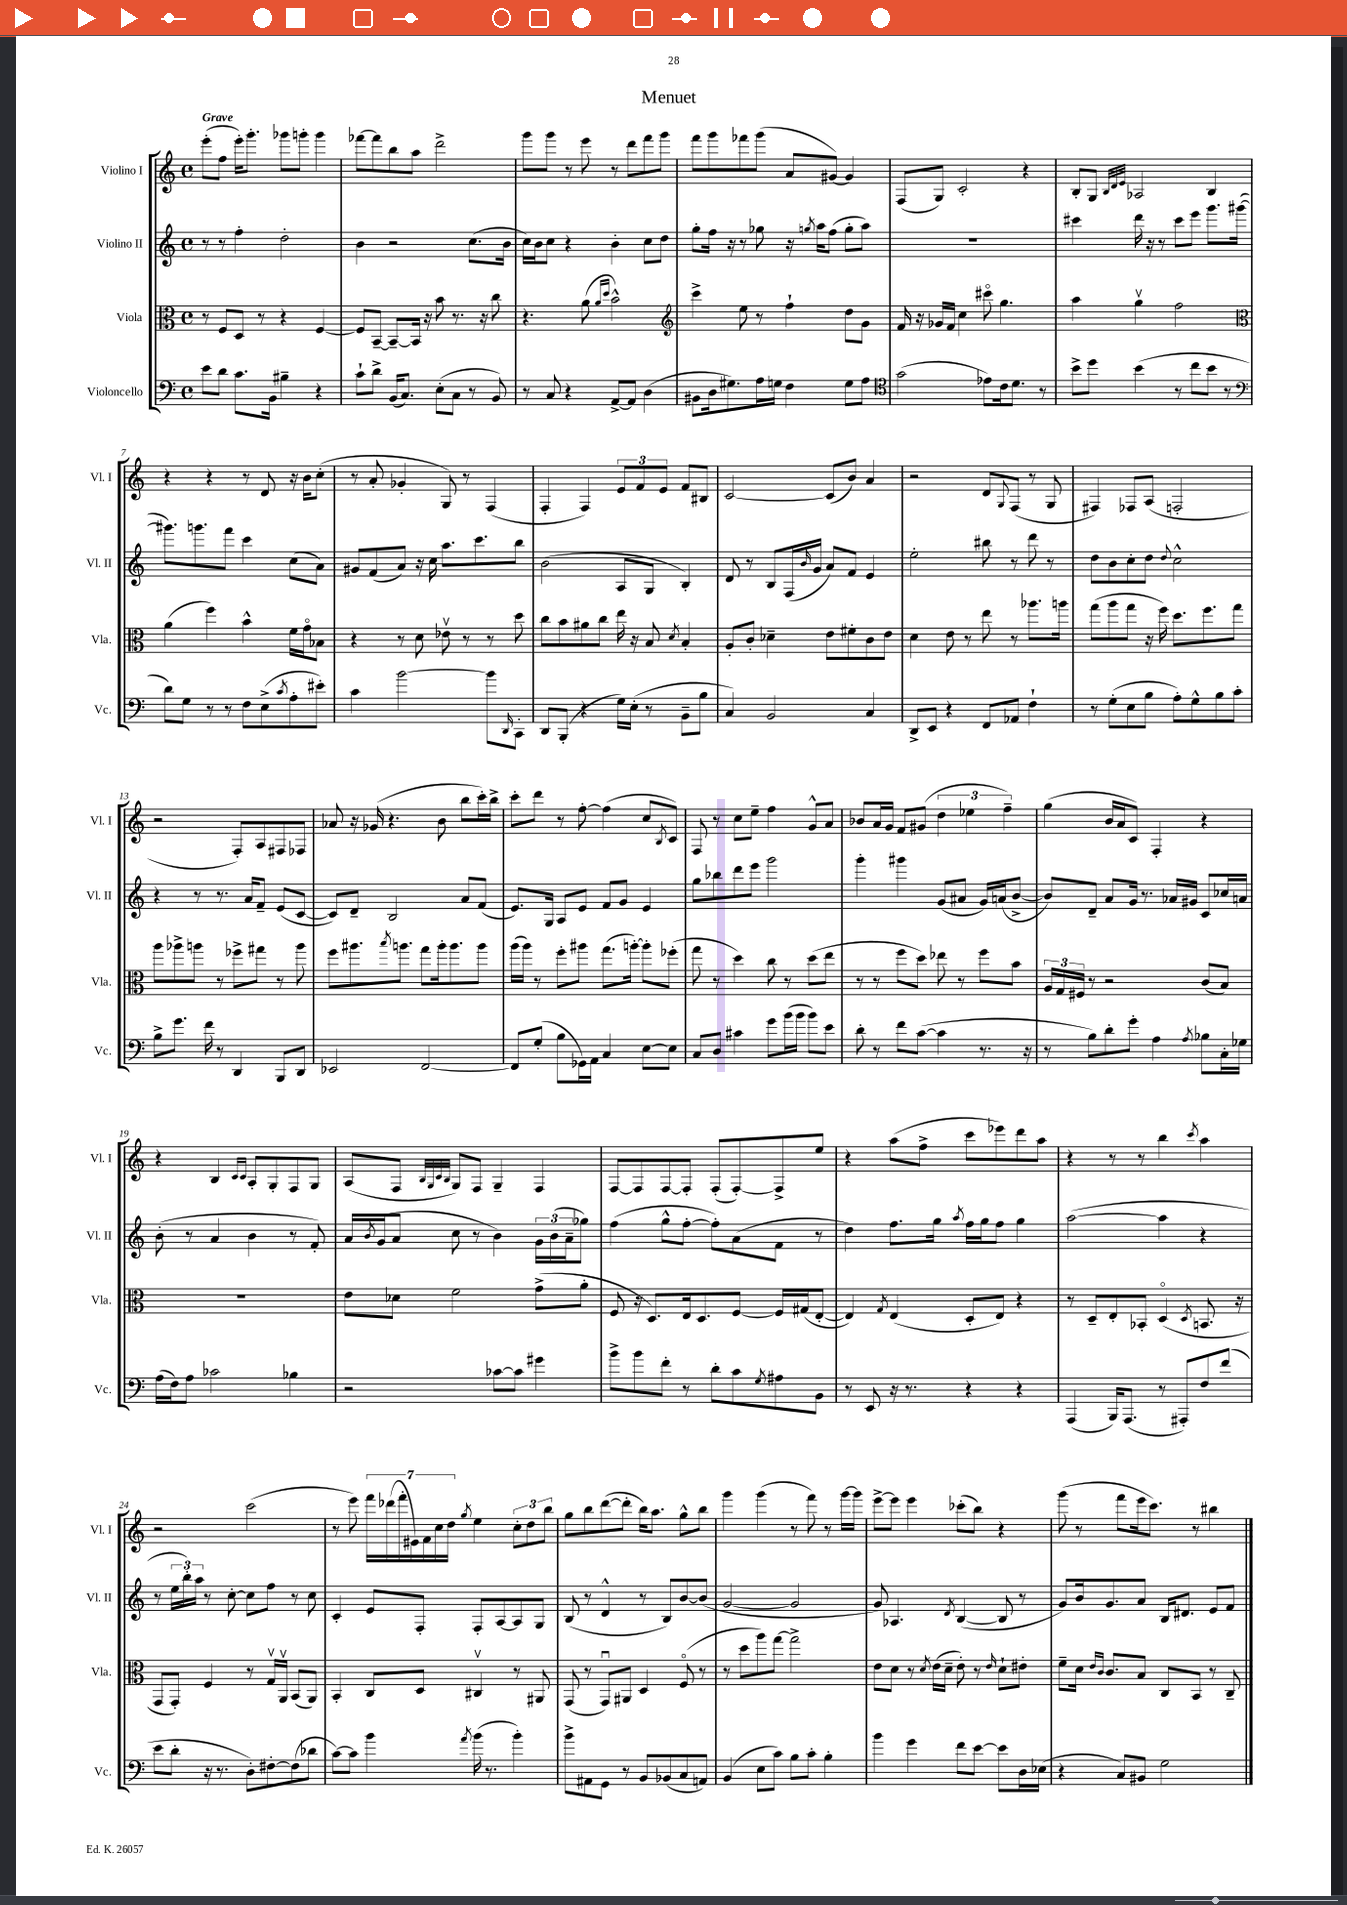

**kern	**kern	**kern	**kern
*part4	*part3	*part2	*part1
*staff4	*staff3	*staff2	*staff1
*I"Violoncello	*I"Viola	*I"Violino II	*I"Violino I
*I'Vc.	*I'Vla.	*I'Vl. II	*I'Vl. I
*clefF4	*clefC3	*clefG2	*clefG2
*k[]	*k[]	*k[]	*k[]
*M4/4	*M4/4	*M4/4	*M4/4
*met(c)	*met(c)	*met(c)	*met(c)
=1	=1	=1	=1
!	!	!	!LO:TX:a:B:t=Grave
8e\L	8r	8r	(8eee'\L
8d\J	8F/L	8r	8ff\J
8.c\L	8D/J	4ff'\	16eee'\KL)
.	.	.	8.ggg'\J
.	8r	.	.
16BB\Jk	.	.	.
4B#X~\	4r	2dd'\	8ggg-X\L
.	.	.	8gggn'\J
4r	[4F/	.	4ggg\
=2	=2	=2	=2
8c`\L	8F/L]	4b\	[8fff-X\L
8d^\J	[8BB~/J	.	8fff-\]
(16BB/KL	8BB~/L_	2r	8bb\
8.C/J)	.	.	.
.	16BB/Jk]	.	8aa\J
.	16r	.	.
(8E'\L	8b\	.	2ddd^\
8C\J	8.r	.	.
8r	.	(8.cc\L	.
.	16r	.	.
8BB/)	8cc\	.	.
.	.	16b\Jk	.
=3	=3	=3	=3
8r	4.r	16cc\LL)	8ggg\L
.	.	16b\J	.
8C/	.	8cc\J	8ggg\J
4r	.	4r	8r
.	(8a\	.	8eee\
.	16qqa/LL	.	.
.	16qqdd/JJ	.	.
[8AA^/L	2b^^\)	4b'\	8r
8AA/J]	.	.	8ddd\L
(4D\	.	8cc\L	8fff\
.	.	8dd\J	8ggg\J
=4	=4	=4	=4
*	*clefG2	*	*
8BB#X\L	4ccc^\	8gg'\L	8fff\L
16D\k	.	16ff\Jk	8ggg\
8.G#X\)	.	16r	.
.	8ee\	8r	8fff-X\
16A\L	8r	8gg-X\	(8ggg\J
16Gn\JJ	.	.	.
4F\	4ff`\	16r	8a/L
.	.	8qggn/	.
.	.	16aa\KL	.
.	.	(8ff\J	[8g#X/J)
8G\L	8dd\L	8gg'\L	4g#/]
8A\J	8g\J	8aa\J)	.
=5	=5	=5	=5
*clefC4	*	*	*
(2g\	16f/	1r	(8F/L
.	16r	.	.
.	16g-X/LL	.	8G/J)
.	16f/JJ	.	.
.	4cc\	.	2c'/
8e-X\L)	8ccc#X\	.	.
16c\k	4.gg\	.	.
8.d\J	.	.	.
.	.	.	4r
8r	.	.	.
=6	=6	=6	=6
8b^\L	4aa\	4ccc#X\	8B'/L
8dd\J	.	.	8G/J
.	.	.	32qqB/LLL
.	.	.	32qqd/
.	.	.	32qqe/JJJ
(4b\	4ggv\	16ddd\	2A-X/
.	.	16r	.
.	.	8r	.
8r	2ff\	8ccc#\L	.
8cc\L	.	8eee\J	.
8b\J	.	8.ggg\L	4B/
8r	.	.	.
.	.	([16ggg#X\Jk	.
!!LO:LB:g=z
=7	=7	=7	=7
*clefF4	*clefC3	*	*
8d\L)	(4a\	8.ggg#X\L])	4r
8G\J	.	.	.
.	.	8.gggn\	.
8r	4ff\)	.	4r
8r	.	8fff\J	.
8F\L	4b^^\	4ccc\	8r
(8E^\	.	.	8d/
8qc/	.	.	.
8A'\	16f\LL	(8cc\L	16r
.	16g\J	.	16b\KL
8e#X'\J)	8B-X\J	8a\J)	(8cc'\J
=8	=8	=8	=8
4c\	4r	8g#X/L	8r
.	.	(8f/	8a'/
[2b\	8r	8a/J)	4g-X'/
.	8d\	16r	.
.	.	16cc\	.
.	8e-Xv\	8.aa\L	8G/)
.	8r	.	8r
.	.	8.ccc\	.
8b\L]	8r	.	(4F/
16qqDD/	.	.	.
8CC'\J	8dd\	8bb\J	.
=9	=9	=9	=9
8DD/L	8cc\L	(2b\	4F'/
(8BBB'/J	8b\	.	.
4r	8a#X\	.	4F/)
.	8cc\J	.	.
16G\LL)	16ee\	8A/L	12e/L
(16E'\JJ	16r	.	.
.	.	.	12f/
8r	8B/	8G/J	.
.	.	.	12e/J
.	8qd/	.	.
8BB~\L	4B'/	4B'/)	8f/L
8B\J	.	.	8B#X/J
=10	=10	=10	=10
4C/)	8A'/L	8d/	[2c/
.	8c'/J	8r	.
2BB/	4d-X~\	8B/L	.
.	.	(16F/L	.
.	.	16qqb/	.
.	.	16g/JJ	.
.	8e\L	8a/L)	(8c/L]
.	8f#X'\	8f/J	8b/J)
4C/	8c\	4e/	4a/
.	8e\J	.	.
=11	=11	=11	=11
8DD^/L	4d\	2ee'\	2r
8EE/J	.	.	.
4r	8e\	.	.
.	8r	.	.
8FF/L	8ee\	8bb#X\	8d/L
.	.	.	8qqG/
8AA-X/J	8r	8r	(8F/J
4F`\	8.aa-X\L	8ddd\	8r
.	.	8r	8G/
.	16aan\Jk	.	.
=12	=12	=12	=12
8r	(8gg\L	8dd\L	4F#X/)
(8G'\L	8aa\	8b\	.
8E\	8gg\J	8cc'\	8F-X/L
8B\J	16r	8dd\J	(8A/J
.	16ff\)	.	.
.	.	8qqdd/	.
8A'\L)	8.dd\L	2cc^^\	2Fn'/
8G^^\	.	.	.
.	8.ff\	.	.
8B\	.	.	.
8c'\J	8gg\J	.	.
!!LO:LB:g=z
=13	=13	=13	=13
8B^\L	8aa\L	4r	2r
8.g\J	8aa-X^\	.	.
.	8aan\J	8r	.
16f\	.	.	.
8r	8r	8.r	.
4DD/	8ff-X^\L	.	8F'/L)
.	.	16a/KL	.
.	8gg#X\J	8f~/J	8A/
8BBB/L	8r	(8e/L	8F#X/
8DD/J	8aa\	[8c/J	8F-X/J
=14	=14	=14	=14
2EE-X/	8ff\L	8c/L])	8a-X/
.	8.aa#X\	8d~/J	16r
.	.	.	(16g-X/
.	.	2B/	4.r
.	8qbb/	.	.
.	8.aan\J	.	.
[2FF/	8gg\L	.	.
.	16aa'\k	.	8b\
.	8.aa\	.	.
.	.	8a/L	8bb\L
.	8aa\J	(8f/J	16ccc'\L)
.	.	.	16bb^\JJ
=15	=15	=15	=15
8FF/L]	(16aa\LL	8.e/L)	8ccc'\L
.	16aa\JJ)	.	.
(8G'/J	8r	.	8ddd\J
.	.	16G/Jk	.
8B\L	8ff'\L	8A/L	8r
16GG-X\L)	8aa#X\J	8e/J	[8ff'\
16AA\JJ	.	.	.
4C/	(8.gg\L	8f/L	(4ff\]
.	.	8g/J	.
.	[16aan'\Jk)	.	.
[8E\L	8aa'\L]	4e/	8cc/L
.	.	.	8qB/
8E\J]	(8ff-X'\J	.	8c/J)
=16	=16	=16	=16
8C/L	8gg\	8gg\L	8F/
8D/J	8r	8bb-X\	8r
4c#X\	4dd\)	8ddd\	8cc\L
.	.	8eee\J	8ee~\J
8g\L	8cc\	2ggg\	4ff\
(16b\L	8r	.	.
16b\JJ	.	.	.
8b\L)	(8dd\L	.	8g^^/L
8e\J	8ee\J	.	8a/J
=17	=17	=17	=17
8d'\	8r	4ggg'\	8b-X/L
8r	8r	.	16a/L
.	.	.	16g/JJ
8f\L	8ff\L	4ggg#X\	8f/L
([8c\J	8dd\J)	.	(8g#X/J
4c\]	8ee-X\	(8g/L	6dd\
.	8r	8a#X/J	.
.	.	.	6ee-X\
8.r	8ff\L	16g/LL)	.
.	.	(16an/J	.
.	.	.	6ff~\)
.	8b\J	[8b^/J	.
16r	.	.	.
=18	=18	=18	=18
8r	24A/LL	8b/L])	(4gg\
.	24G/	.	.
.	24F#X/JJ	.	.
8B\L)	8r	8d~/J	.
8d'\	2r	8a/L	16b/LL
.	.	.	16a/J
8g'\J	.	16g/Jk	8c/J)
.	.	8.r	.
4A\	.	.	4F'/
.	.	16a-X/LL	.
.	.	16g#X/JJ	.
8qA/	.	.	.
8B-X\L	(8c/L	8c/L	4r
16C'\L	8B/J)	16cc-X/L	.
16G-X\JJ	.	16an/JJ	.
!!LO:LB:g=z
=19	=19	=19	=19
(16A\LL	1r	(8b'\	4r
16F\J)	.	.	.
8A\J	.	8r	.
2c-X\	.	4a/	4B/
.	.	.	16qqc/LL
.	.	.	16qqc/JJ
.	.	4b\	8A'/L
.	.	.	8G'/
4B-X\	.	8r	8F/
.	.	8f'/)	8G/J
=20	=20	=20	=20
2r	8e\L	16a/LL	(8A/L
.	.	8qb/	.
.	.	(16g/J	.
.	8d-X\J	8a/J	8F/J
.	.	.	32qqB/LLL
.	.	.	32qqG/
.	.	.	32qqc/
.	.	.	32qqB/JJJ
.	2f\	8cc\	8G/L)
.	.	8r	8F/J
[8c-X\L	.	4b\)	4G~/
8c-\J]	.	.	.
4g#X\	(8g^\L	24g\LL	4F/
.	.	(24b\	.
.	.	24a~\J	.
.	8a'\J	8gg-X\J)	.
=21	=21	=21	=21
8b^\L	8F/	(4ff\	[8F/L
8b\	16r	.	8F/]
.	8.D/L)	.	.
8f'\J	.	8gg^^\L	[8F/
8r	16E/k	[8ff'\J	8F'/J]
.	8.D/	.	.
8d'\L	.	8ff'\L])	(8F'/L
8c\	[8F/J	(8a\	[8F'/)
8qG/	.	.	.
8A#X\	16F/LL]	8f\J	8F^/]
.	(16G#X/J	.	.
8BB\J	[8E'/J	8r	8ee/J
=22	=22	=22	=22
8r	4E/])	4dd\)	4r
8EE/	.	.	.
.	8qG/	.	.
16r	(4E/	8.ff\L	(8aa\L
8.r	.	.	.
.	.	.	8ff^\J
.	.	16gg\Jk	.
.	.	8qaa/	.
4r	8D'/L	16ff\LL	8ccc\L
.	.	16gg\J	.
.	8E/J)	8ff\J	8eee-X\)
4r	4r	4gg\	8ddd\
.	.	.	8aa\J
=23	=23	=23	=23
(4AAA/	8r	([2aa\	4r
.	8D~/L	.	.
16BBB/KL)	8E'/	.	8r
(8.AAA/J	.	.	.
.	8BB-X'/J	.	8r
8r	(4D/	4aa\]	4bb\
8AAA#X'/L)	.	.	.
.	8qD/	.	8qccc/
8F/	8.BBn/	4r	4aa\
(8f/J	.	.	.
.	16r	.	.
!!LO:LB:g=z
=24	=24	=24	=24
8e\L	8GG/L	8r	2r
8d'\J	8GG'/J)	24ee\LL	.
.	.	24bb'\)	.
.	.	24aa\JJ	.
16r	4F/	8r	.
8.r	.	.	.
.	.	[8cc'\	.
8D'\L)	8r	8cc\L]	(2ccc\
[8F#X'\	16Gv/LL	8ff\J	.
.	16AAv/JJ	.	.
(8F#\]	(8BB/L	8r	.
8d-X\J	8AA/J)	8cc\	.
=25	=25	=25	=25
[8c\L)	4BB'/	4c'/	8r
8c\J]	.	.	8eee\)
4b\	8C/L	8e/L	28fff\LL
.	.	.	(28ddd-X\
.	.	.	28fff'\
.	.	.	28e#X\)
.	8D/J	8F'/J	.
.	.	.	28f\
.	.	.	28cc\
.	.	.	28dd\JJ
8qa/	.	.	8qgg/
(16b\	4C#Xv/	8F'/L	4ee\
8.r	.	.	.
.	.	[8A/	.
4b'\)	8r	8A/]	12cc'\L
.	.	.	12dd\
.	8AA#X/	8G/J	.
.	.	.	12bb\J
=26	=26	=26	=26
8b^\L	(8GG/	(8B/	8gg\L
8AA#X\	8r	8r	8bb\
8GG\J	8GGu/L)	4d^^/	([8ddd\
8r	8AA#X/J	.	8ddd'\J]
8BB/L	4D/	8r	16bb\KL)
.	.	.	8.aa\J
(8BB-X/	.	8B/L)	.
8C/	(8F/	[8b/	8gg^^\L
8AAn/J)	8r	(8b/J]	8bb\J
=27	=27	=27	=27
(4BB/	8r	[2g/	4ggg\
.	8dd\L	.	.
8E\L	8aa\)	.	(4ggg\
8c\J)	[8gg\J	.	.
8B\L	2gg^\]	2g/]	8r
8c'\J	.	.	8fff\)
4B'\	.	.	8r
.	.	.	[16ggg\LL
.	.	.	16ggg\JJ]
=28	=28	=28	=28
4b\	8e\L	8g/)	[8eee^\L
.	8d\J	4.A-X/	8eee\J]
4g\	8r	.	4eee\
.	8qd/	.	.
.	(16e\LL	.	.
.	16d~\JJ	.	.
.	.	8qd/	.
8f\L	8e'\)	([4B/	(8ccc-X'\L
[8e\J	8r	.	8bb\J)
.	16qqe/	.	.
8e\L]	8d`\L	8B/]	4r
16D\L	8e#X'\J	8r	.
(16E-X\JJ	.	.	.
=29	=29	=29	=29
4r	8f~\L	8g/L)	(8ggg\
.	16d\Jk	16b/k	8r
.	16qqe/LL	.	.
.	16qqc/JJ	.	.
.	8.c/L	8.g/	.
8C/L)	.	.	8fff\L
8BB#X/J	8B/J	8a/J	16eee\k
.	.	.	8.ccc\J)
2G\	8C/L	16B/KL	.
.	.	8.d#X/J	.
.	8BB/J	.	8r
.	8r	8e/L	4bb#X\
.	8C~/	8f/J	.
==	==	==	==
*-	*-	*-	*-
